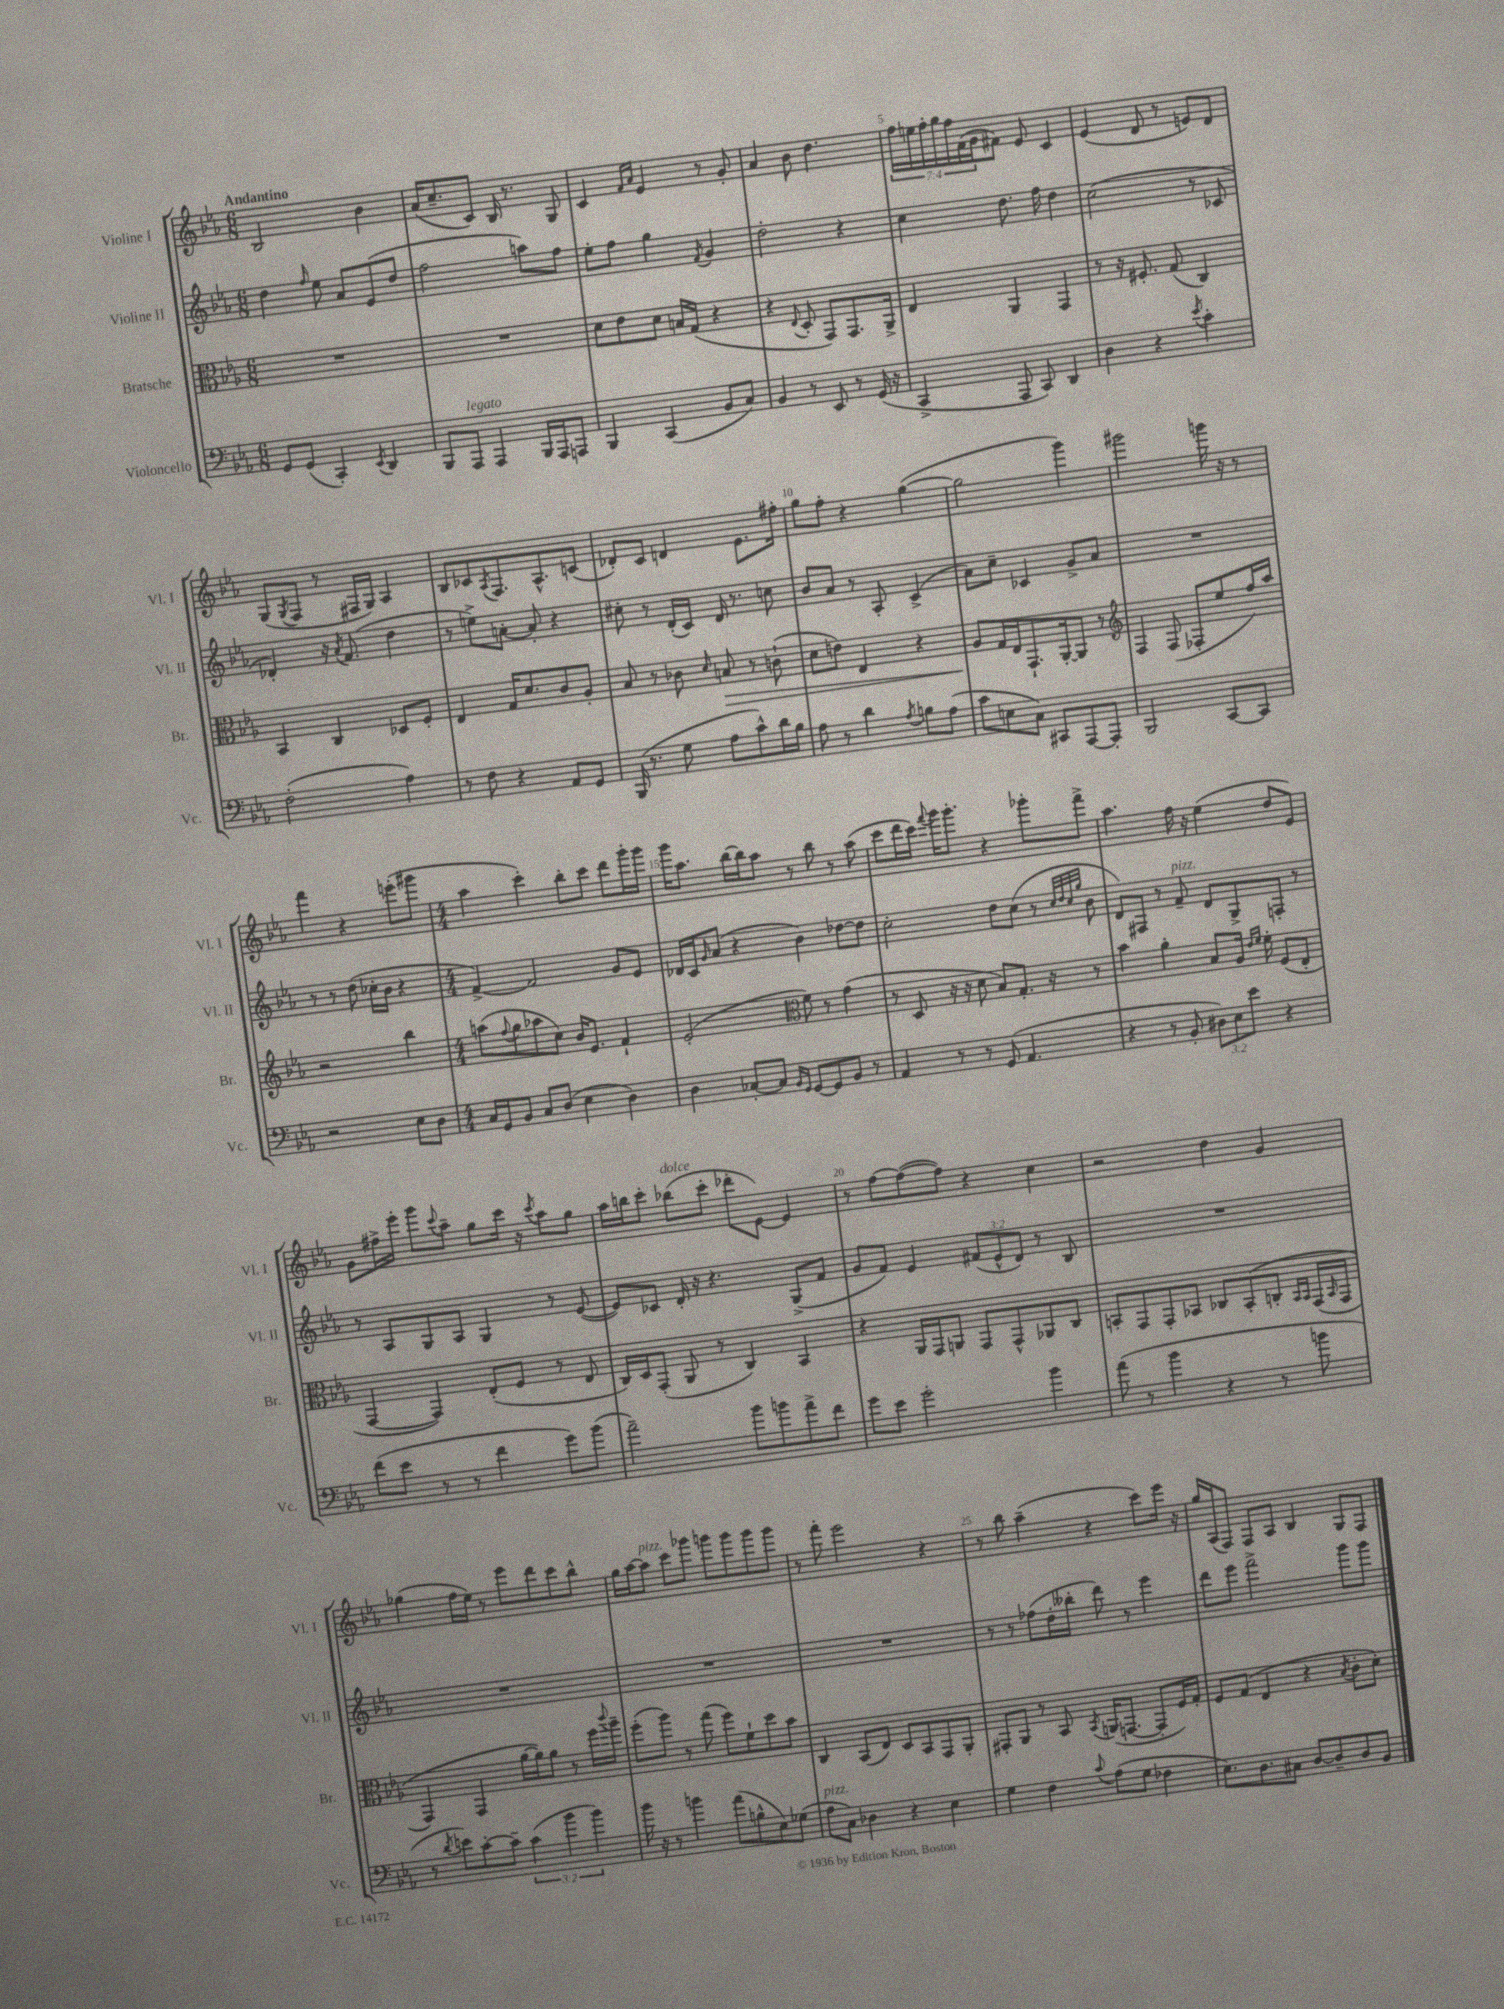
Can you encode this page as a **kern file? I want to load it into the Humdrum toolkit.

**kern	**kern	**kern	**kern
*staff4	*staff3	*staff2	*staff1
*clefF4	*clefC3	*clefG2	*clefG2
*k[b-e-a-]	*k[b-e-a-]	*k[b-e-a-]	*k[b-e-a-]
*M6/8	*M6/8	*M6/8	*M6/8
8GG/L	2.r	4dd\	2B-/
(8GG/J	.	.	.
.	.	16qqff/	.
4CC'/)	.	8ee-\	.
.	.	8a-/L	.
8qEE-/	.	.	.
4DD/	.	(8e-/	4b-\
.	.	8dd/J	.
=	=	=	=
8BBB-/L	2.r	2ff\	(16a-/LK
.	.	.	8.cc~/
8AAA-/J	.	.	.
4AAA-/	.	.	8c/J)
.	.	.	16B-/
.	.	.	8.r
16BBB-/LL	.	8aa\L)	.
16AAA-/J	.	.	.
8AAA/J	.	8ff\J	8G/
=	=	=	=
4BBB-/	8d\L	8ee-'\L	4c/
.	8e-\	8ff\J	.
.	.	.	16qqf/LL
.	.	.	16qqa-/JJ
(4CC/	8d\J	4gg\	4e-/
.	16B/LL	.	.
.	(16G/JJ	.	.
.	.	8qf/	.
8BB-/L	4r	4g/	8r
8C/J)	.	.	8g'/
=	=	=	=
4BB-/	4r	2dd'\	4a-/
.	8qqE-/	.	.
8r	8D'/	.	8b-\
8EE-/	8GG/L)	.	4.dd\
8r	8.GG/	4r	.
(16GG/	.	.	.
16r	16AA-^/Jk	.	.
=	=	=	=
4CC^/	4E-/	4cc\	28ff\LL
.	.	.	28ee\
.	.	.	28ff'\
.	.	.	28gg\
.	.	.	28ff\
.	.	.	(28f\
.	.	.	28g\J
8AAA-/	4AA-/	8.dd\	8f#\J)
8CC/)	.	.	8e-/
.	.	16ff\	.
4DD/	4GG/	4dd\	4c/
=	=	=	=
4D\	8r	(2cc\	(4e-/
.	16r	.	.
.	8.F#'/	.	.
4r	.	.	8d/
.	(8G/	.	8r
8qe-/	.	.	.
4c'\	4C/)	8r	8e/L)
.	.	8c-/	8d/J
=	=	=	=
(2F'\	4BB-/	4d-'/)	(8G/L
.	.	.	8qG/
.	.	.	8F/J
.	4C/	16r	8r
.	.	8qa-/	.
.	.	(8.f/	.
.	.	.	16F#/LL
.	.	.	16G/JJ)
4A-\)	8D-/L	4dd\	4A-/
.	8F'/J	.	.
=	=	=	=
8r	4E-/	8r	8B-/L
8F\	.	8ee^\L)	8c-/
.	.	.	8qA-/
4r	16G/LK	[8a'\J	8.F/
.	8.d/	.	.
.	.	8a'/]	.
.	.	.	8.A-^^/
8AA-/L	8c/	4r	.
8GG/J	8A-'/J	.	(8c/J
=	=	=	=
(16BBB-/	8B-/	8cc#'\	8d-'/L)
8.r	.	.	.
.	8r	8r	8c/J
8G\	8c-\	(16d'/LL	4d/
.	.	16c/JJ)	.
.	16qqd/	.	.
8A-\L	8B/	16d/	.
.	.	8.r	.
8c^^\)	8r	.	8.e-\L
16d\L	(8c`\	8cc\	.
16B-\JJ	.	.	16ff#'\Jk
=	=	=	=
8A-\	8d\L	8b-/L	8gg\L
8r	8e\J)	8a-/J	8ff'\J
4d\	4E-/	8r	4r
.	.	8A-'/	.
8qA-/	.	.	.
8B\L	4r	(4c^/	([4gg\
(8A-\J	.	.	.
=	=	=	=
8c\L	8A-/L	8a-\L)	2gg\]
8E\	16G/L	8cc~\J	.
.	16E-/J	.	.
8C\J)	8.GG`/	4c-/	.
8CC#/L	.	.	.
.	[16AA-'/k	.	.
[8AAA-/	8AA-/]J	8g^/L	4ggg\)
8AAA-'/]J	8r	8a-/J	.
=	=	=	=
*	*clefG2	*	*
2BBB-/	4F/	2.r	2ggg#\
.	(8F/	.	.
.	8F-'/L	.	.
[8CC/L	8ee-/	.	16ggg\
.	.	.	16r
8CC/]J	16ff/L)	.	8r
.	16aa-/JJ	.	.
=	=	=	=
2r	2r	8r	4fff\
.	.	8r	.
.	.	(8dd\	4r
.	.	16cc-'\LL	.
.	.	16b-\JJ	.
8E-\L	4bb-\	4r	(8eee'\L
8D\J	.	.	8ggg#\J
=	=	=	=
*M4/4	*M4/4	*M4/4	*M4/4
16C/LL	(8aa\L	[4f^/)	4aa-\
16GG/J	.	.	.
.	8qqff/	.	.
8BB-/J	8gg\	.	.
8C/L	8aa-\	2f/]	4ccc'\)
(8D/J	8cc\J)	.	.
4E-\	16b-/LK	.	8bb-'\L
.	8.e-/J	.	.
.	.	.	8ccc\J
4D\)	4f`/	8g/L	8ddd\L
.	.	8e-/J	16ggg'\L
.	.	.	16ggg\JJ
=	=	=	=
4D\	(2e-'/	16d-/LL	16ggg\LK
.	.	16c/J	8.aa-\J
.	.	16qqg/	.
.	.	(8a-/J	.
[8C-'/L	.	4r	[16bb-\LL
.	.	.	16bb-\]J
8C-/]J	.	.	8aa-\J
*	*clefC3	*	*
16qqBB-/LL	.	.	.
16qqGG/JJ	.	.	.
[8GG/L	8f\)	4b-\)	8r
8GG/]	8r	.	8bb-\
8BB-/J	(4g\	[8dd-\L	8r
8r	.	8dd-\]J	(8aa-\
=	=	=	=
4AA-/	8r	2cc'\	8ccc\L
.	8D/	.	16ddd\L
.	.	.	16ccc\JJ)
.	.	.	8qqfff/
8r	16r	.	16ggg\LK
.	16r	.	8.ggg'\J
8r	8d\	.	.
(8GG/	8B-/L)	8dd\L	4r
4.AA-/	8.G'/J	(8cc\J	.
.	.	8r	8ggg-'\L
.	16r	.	.
.	.	32qqcc/LLL	.
.	.	32qqdd/	.
.	.	32qqcc/	.
.	.	32qqgg/JJJ	.
.	8r	8b-\	8fff^\J
=	=	=	=
4r	4b-\	8d/L)	4.aa-\
.	.	8F#/J	.
8r	4a-'\	8r	.
8BB-'/	.	8f~/	16ff\
.	.	.	16r
12D#\L)	8B-/L	8d/L	(4ee-\
12E-\	.	.	.
.	16A-/Jk	8G^/	.
12e-\J	.	.	.
.	16qqe-/LL	.	.
.	16qqf/JJ	.	.
.	16f'\	.	.
4r	(8F/L	8F'/J	8dd/L
.	8E-'/J	8r	8e-/J)
=	=	=	=
(8f\L	[4GG/	8r	8g\L
8e-\J	.	8A-/L	16ff#^\L
.	.	.	16eee-'\JJ
8r	4GG/])	8G/	8ggg\L
.	.	.	8qqccc/
8r	.	8A-/J	8aa-~\J
4f\	(8E-'/L	4G/	8gg\L
.	8F/J	.	16ccc\Jk
.	.	.	16r
.	.	.	8qccc/
8g\L)	8r	8r	8aa-\L
(8b-\J	8E-/	([8e-/	8gg\J
=	=	=	=
2a-~\)	16C/LL)	8e-/]L)	16aa-\LL
.	16D/J	.	16bb\J
.	(8GG'/J	8c-/J	8ccc'\J
.	8AA-/	16d'/	(8bb-\L
.	.	16r	.
.	8r	4.r	8ccc'\J
8b-\L	4C/)	.	8ddd-'\L
8b\	.	.	[8e-\J)
8a-^\	4BB-/	(8G^/L	4e-/]
8f\J	.	8f/J	.
=	=	=	=
8g\L	4r	8g/L	8r
8e-\J	.	8f/J)	[8ff\L
2g'\	16AA-/LL	4e-/	(8ff\_
.	16GG/J	.	.
.	8AA/J	.	8ff\]J)
.	8GG/L	(12f#/L	4r
.	.	12e-^^/	.
.	8GG^^/	.	.
.	.	12d/J)	.
4b-\	8AA-/	8r	4cc\
.	8C/J	8B-/	.
=	=	=	=
(8a-\	8BB'/L	1r	2r
8r	8GG/	.	.
4b-\	8GG'/	.	.
.	8BB-/J	.	.
4r	8C-/L	.	4dd\
.	&(8BB-'/	.	.
8r	8C'/J	.	4g/
.	16qqBB-/LL	.	.
.	16qqBB-/JJ	.	.
8b\	(16GG/LL	.	.
.	16qqBB-/	.	.
.	16GG/JJ	.	.
=	=	=	=
8r	4GG/)	1r	(4gg-\
8qd/	.	.	.
8e\L)	.	.	.
[8c'\	4GG/	.	16ff\LL
.	.	.	16ee-\JJ)
8c~\]J	.	.	8r
(6c\	[16a-\LL	.	8eee-\L
.	16a-\]J&)	.	.
.	8a-\J	.	8ddd\
6b-\	.	.	.
.	8r	.	8ccc\
6b-\)	.	.	.
.	16ff\LL	.	8bb-^^\J
.	8qqccc/	.	.
.	16aa-~\JJ	.	.
=	=	=	=
16b-\	(8ff'\L	1r	16gg\LL
16r	.	.	[16aa-\J
8r	8aa-\J)	.	8aa-\]J
4b\	8r	.	8ccc\L
.	(8gg\	.	8ggg-\J
(8a-\L	8ff\L)	.	8ggg\L
8B^^\	8f`\	.	8ggg\
8E-\)	8dd\	.	8ggg\
(8G-\J	8b-\J	.	8ggg\J
=	=	=	=
8A-\L	4C/	1r	8r
8C\J)	.	.	8fff'\
4D-\	(8BB-/L	.	2eee-\
.	8E-/J)	.	.
4r	8D/L	.	.
.	8BB-/	.	.
4E-\	8GG/	.	4r
.	8AA-'/J	.	.
=	=	=	=
4G\	8GG#'/L	8r	8r
.	8AA-/J	8r	8bb-\
4F\	8r	(8ff-\L	(4aa-~\
.	8BB-/	16dd'\L	.
.	.	16bb--'\JJ	.
8qqc/	8qBB-/	.	.
(8A-\L	(16AA/LK	8ddd\)	4r
.	[8.GG/J	.	.
8G\J	.	8r	.
4F-\	8GG'/]L	4eee-\	8ccc\L)
.	16F/L)	.	16eee-\Jk
.	16G'/JJ	.	16r
=	=	=	=
8.E-\L)	8F/L	8ddd\L	16gg/LL
.	.	.	(16A-/J
.	(8G/J	8eee-\J	8F/J)
8.D\	.	.	.
.	4E-/	2fff^\	8F/L
8C#\J	.	.	8A-/J
[8D/L	4r	.	4B-/
8D~/]	.	.	.
.	8qB-/	.	.
8D/	8c'\L	8ggg\L	8G/L
8BB-/J	8d'\J)	8ggg\J	8F/J
==	==	==	==
*-	*-	*-	*-
